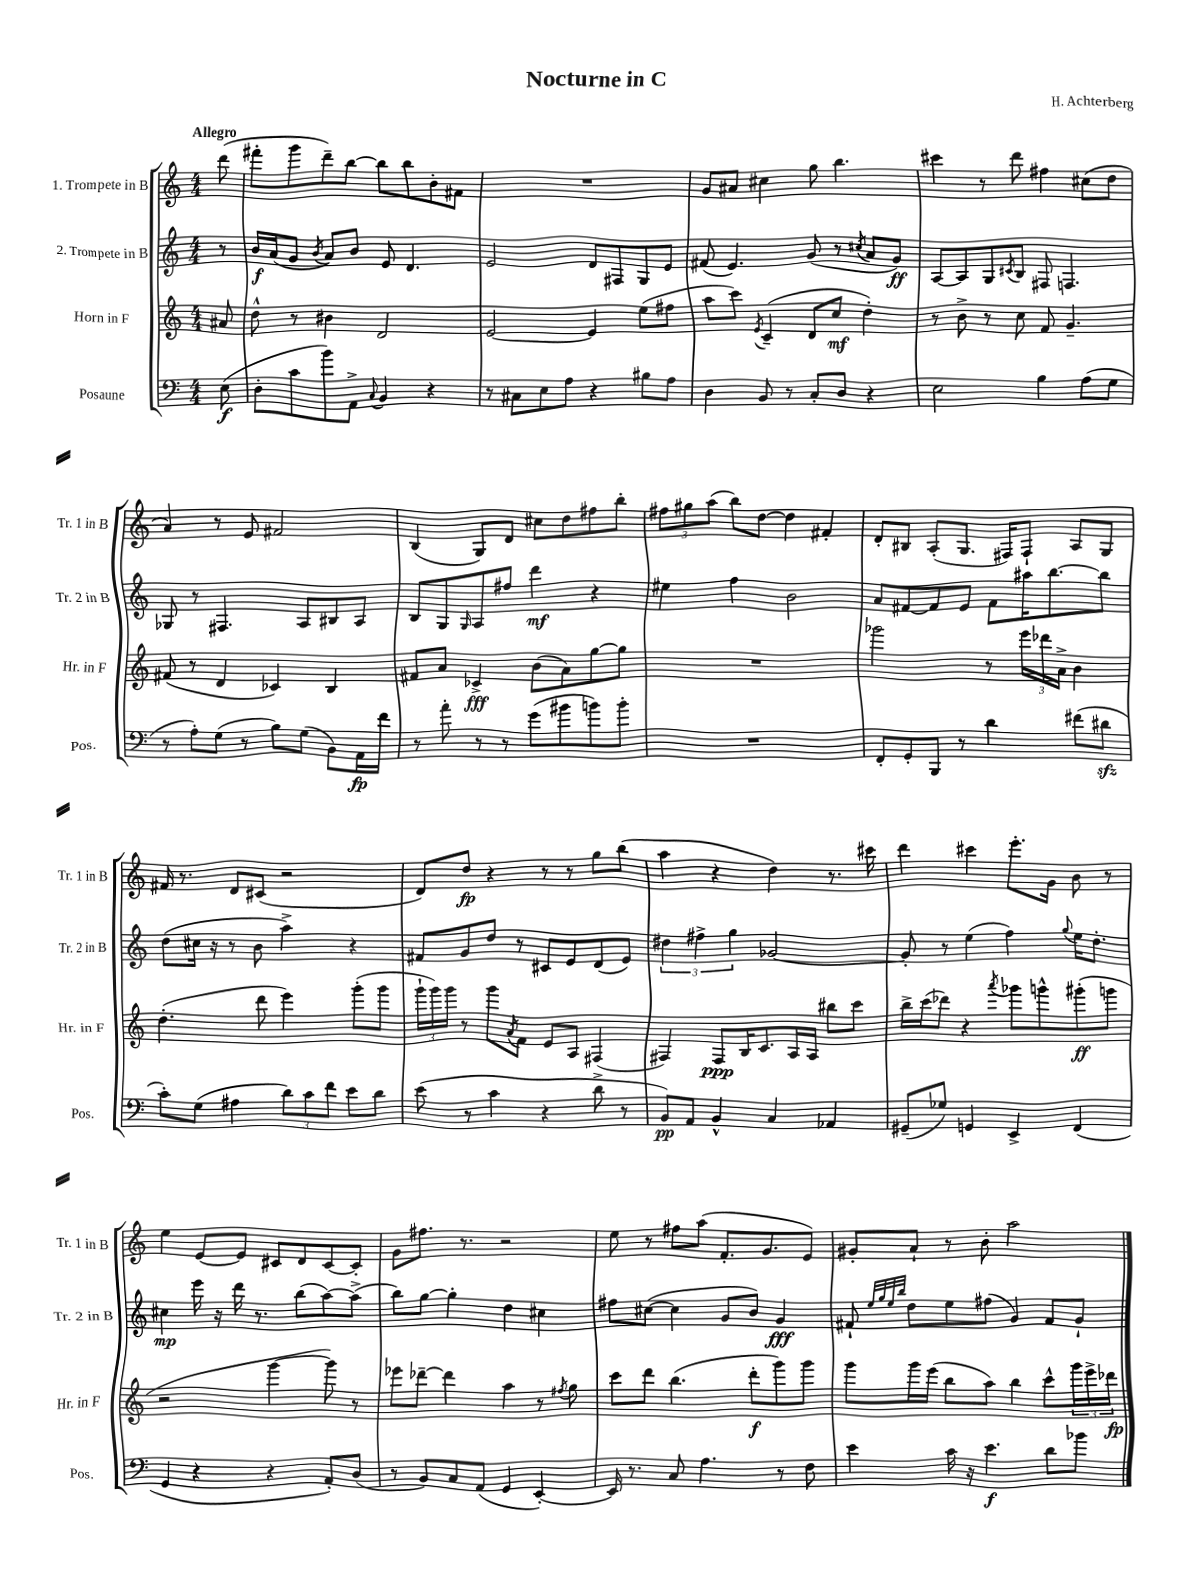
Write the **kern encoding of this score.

**kern	**kern	**kern	**kern
*staff4	*staff3	*staff2	*staff1
*clefF4	*clefG2	*clefG2	*clefG2
*k[]	*k[]	*k[]	*k[]
*M4/4	*M4/4	*M4/4	*M4/4
(8E	8a#	8r	(8ddd
=	=	=	=
8D'	8dd^^	16b	8fff#'
.	.	(16a	.
8c	8r	8g	8ggg
.	.	8qb	.
8b)	4b#	8a)	8ddd~)
8AA^	.	8b	[8bb
8qqC	.	.	.
4BB	2d	8e	8bb]
.	.	4.d	8bb
4r	.	.	8b'
.	.	.	8f#
=	=	=	=
8r	[2e	2e	1r
8C#	.	.	.
8E	.	.	.
8A	.	.	.
4r	4e]	8d	.
.	.	8F#	.
8B#	(8ee	8G	.
8A	8ff#	8e	.
=	=	=	=
4D	8aa	(8f#	8g
.	8ccc)	4.e)	8a#
.	8qe	.	.
8BB	(4c~	.	4cc#
8r	.	.	.
8C'	8d	(8g	8gg
8D	8cc	8r	4.bb
.	.	8qcc#	.
4r	4dd')	8a	.
.	.	8g)	.
=	=	=	=
2E	8r	[8A	4ccc#
.	8b^	8A]	.
.	8r	8G	8r
.	.	8qc#	.
.	8cc	8B	8ddd
4B	8f	8F#	4ff#
.	4.g~	4.F	.
(8A	.	.	(8cc#
8G	.	.	8dd
=	=	=	=
8r	(8f#	8G-	4a)
8A')	8r	8r	.
(8G	4d	4.F#	8r
8r	.	.	8e
8B)	4c-)	.	2f#
(8G	.	8A	.
8BB)	4B	8B#	.
16AA	.	8A	.
16f	.	.	.
=	=	=	=
8r	8f#	8B	(4B
8a'	8a	8G	.
.	.	16qqG	.
8r	4c-^	8A	8G)
8r	.	8ff#	8d
(8g	(8b	4ddd	8cc#
8b#	8a)	.	8dd
8b)	[8gg	4r	8ff#
8b'	8gg]	.	8bb'
=	=	=	=
1r	1r	4ee#	12ff#
.	.	.	12gg#
.	.	.	(12aa
.	.	4ff	8bb)
.	.	.	[8dd
.	.	2b	4dd]
.	.	.	4f#'
=	=	=	=
8FF'	2ggg-	8a	8d'
8GG'	.	[8f#	8B#
8BBB	.	8f#]	(8A'
8r	.	8e	8.G
4d	8r	8f#	.
.	.	.	16F#)
.	24eee	16aa#	8F#`
.	24ddd-	.	.
.	.	[8.bb	.
.	24a^	.	.
(8f#	4b	.	8A
8d#	.	8bb]	8G
=	=	=	=
8c')	(4.dd'	(8dd	16f#
.	.	.	8.r
(8G	.	16cc#	.
.	.	16r	.
4A#	.	8r	8d
.	8ddd	8b	(8c#
12d)	4eee)	4aa^)	2r
12c	.	.	.
12f	.	.	.
8e	(8ggg'	4r	.
8d	8ggg	.	.
=	=	=	=
(8e	24ggg`	8f#	8d)
.	24ggg)	.	.
.	24ggg	.	.
8r	8r	8g	8dd
4c	8ggg	8dd	4r
.	8qa	.	.
.	8f	8r	.
4r	8e	8c#	8r
.	8A	8e	8r
8d^	(4F#	(8d	8gg
8r	.	8e)	(8bb
=	=	=	=
8BB)	4F#)	6dd#	4aa
8AA	.	.	.
.	.	6ff#^	.
4BB^^	8F#	.	4r
.	.	6gg	.
.	16B	.	.
.	8.c	.	.
4C	.	[2g-	4dd)
.	16A	.	.
.	16A	.	.
4AA-	8bb#	.	8.r
.	8ccc	.	.
.	.	.	16ccc#
=	=	=	=
(8GG#~	16bb^	8g-']	4ddd
.	(16ccc	.	.
8G-)	8ddd-)	8r	.
4GG	4r	(4ee	4ccc#
.	8qaaa	.	.
4EE^	8ggg-	4ff)	8.eee'
.	8ggg^^	.	.
.	.	.	16g
.	.	8qqgg	.
(4FF	(8ggg#'	16ee	8b
.	.	8.dd'	.
.	8ggg	.	8r
=	=	=	=
4GG	2r	4cc#	4ee
4r	.	16eee	[8e
.	.	16r	.
.	.	16ddd	8e]
.	.	8.r	.
4r	[4ggg	.	8c#
.	.	(8bb	8d
8AA')	8ggg])	[8aa)	[8c#
(8D	8r	(8aa^]	8c#']
=	=	=	=
8r	8eee-	8bb)	8g
8BB)	[8ddd-~	[8gg	8.ff#
8C	4ddd-]	4gg']	.
.	.	.	8.r
(8AA	.	.	.
4GG	4aa	4dd	2r
[4EE')	8r	4cc#	.
.	8qff#	.	.
.	8gg	.	.
=	=	=	=
16EE]	8ccc	8ff#	8ee
8.r	.	.	.
.	8ddd	([8cc#	8r
8C	(4.bb	4cc#]	8ff#
4.A	.	.	(8aa
.	.	8g	8.f'
.	8ddd'	8b)	.
.	.	.	8.g
8r	8ggg)	4g	.
8F	8ggg	.	8e)
=	=	=	=
4e	8ggg	8f#`	8g#'
.	.	32qqee	.
.	.	32qqgg	.
.	.	32qqee	.
.	.	32qqbb	.
.	16ggg	8dd	8a`
.	(16eee	.	.
16c	8bb	8ee	8r
16r	.	.	.
4.e	8aa)	(8ff#	8b'
.	4bb	4g)	2aa
8d	8ccc^^	8f#	.
8b-	24ggg	8g`	.
.	24eee^	.	.
.	24ddd-	.	.
==	==	==	==
*-	*-	*-	*-
